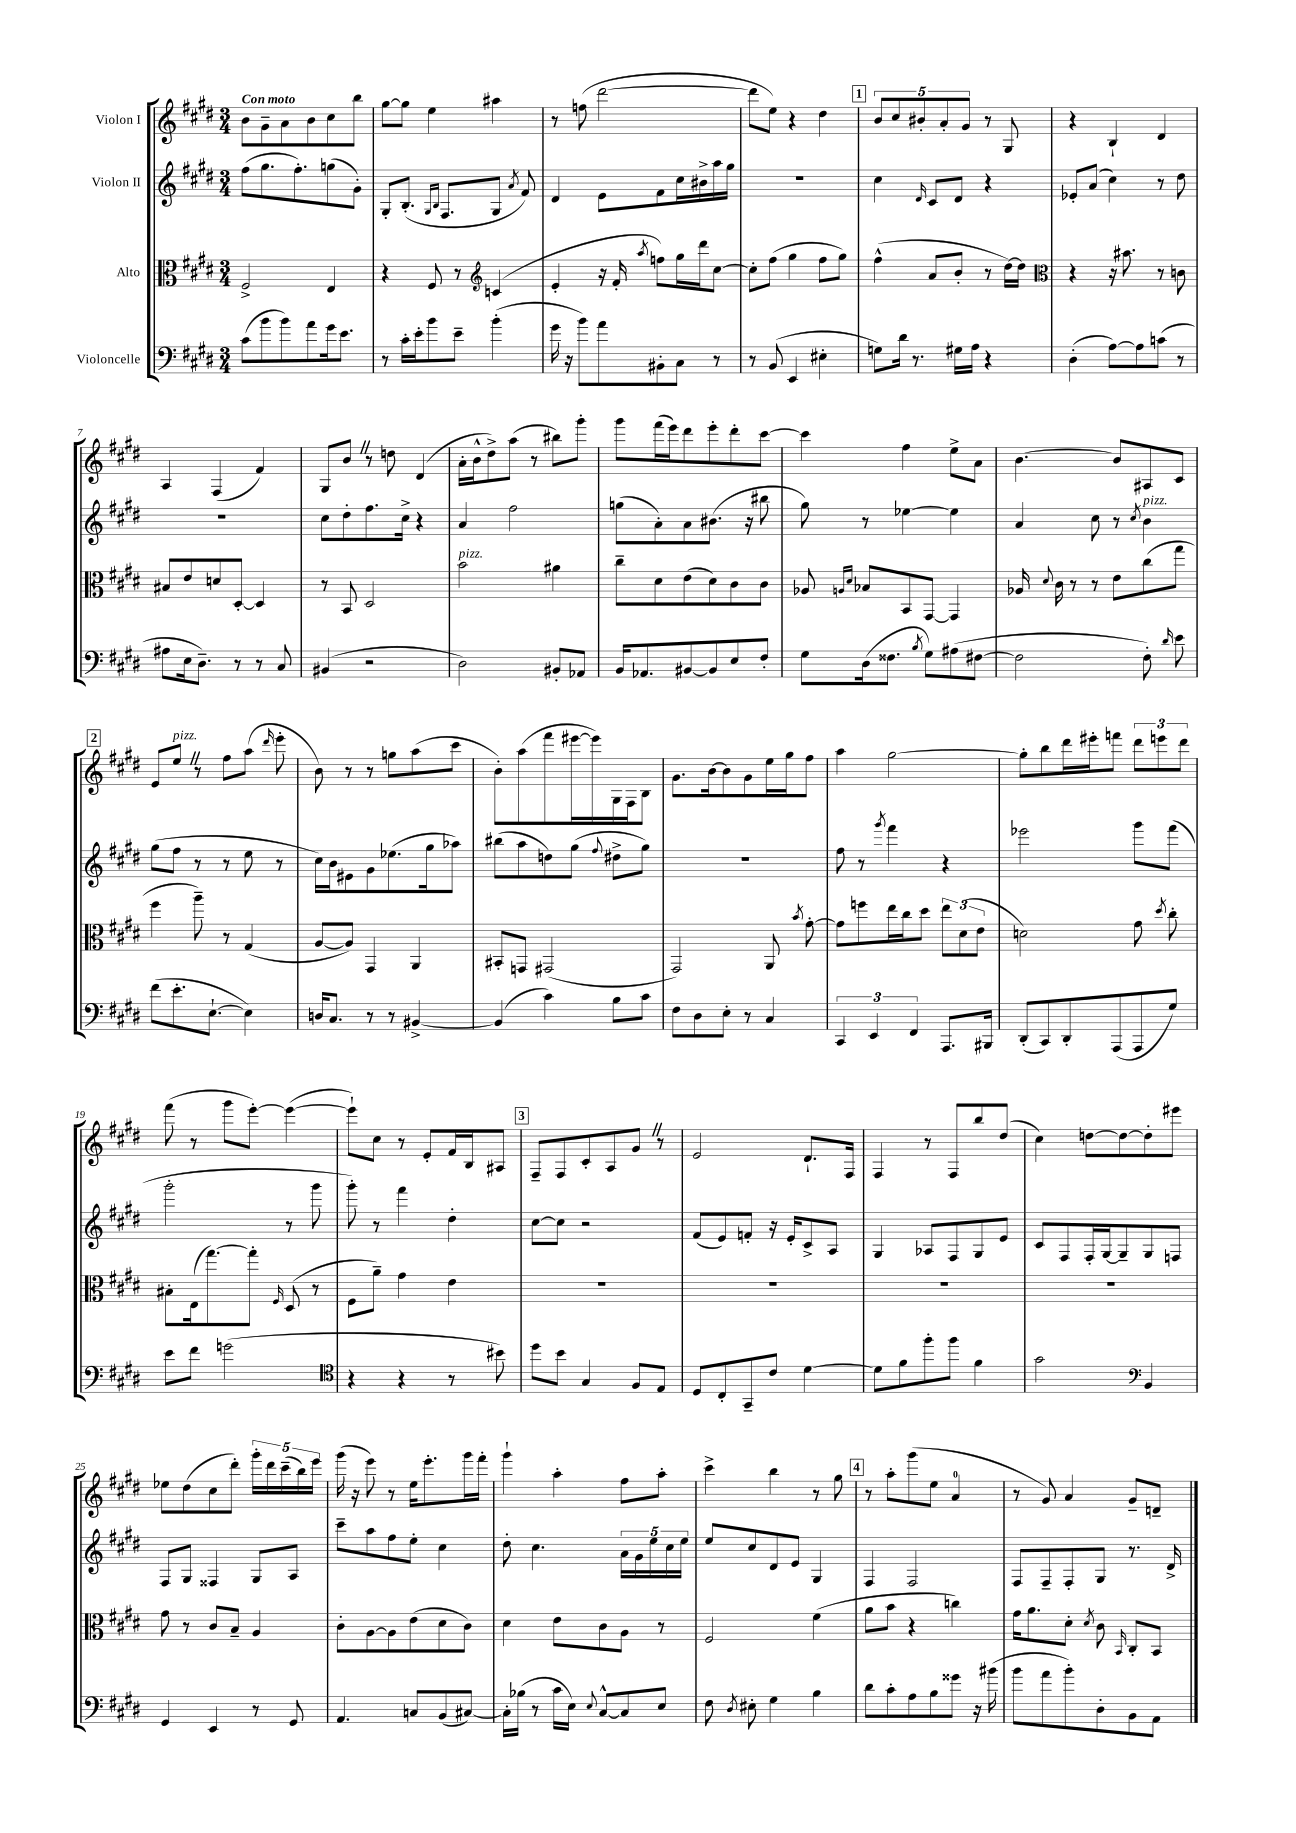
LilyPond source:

<<
\new StaffGroup <<
\new Staff = "s0" \with { instrumentName = "Violon I" } {
    \clef treble \key e \major \numericTimeSignature \time 3/4 \tempo "Con moto"
    \autoBeamOff b'8[ gis'8-- a'8 b'8 cis''8 b''8] |
    gis''8[~ gis''8] e''4 ais''4 |
    r8 f''8( dis'''2~ |
    dis'''8[ e''8]) r4 dis''4 |
    \mark \markup { \box "1" } \tuplet 5/4 { b'8[ cis''8 bis'8-. a'8-. gis'8] } r8 gis8 |
    r4 b4-! dis'4 |
    a4 fis4( fis'4) |
    gis8[ b'8] \once \override BreathingSign.text = \markup { \musicglyph "scripts.caesura.straight" } \breathe r8 d''8 dis'4( |
    a'16[-. b'16-^ dis''8->) a''8]( r8 bis''8[) gis'''8]-. |
    gis'''8[ fis'''16( e'''16) dis'''8 e'''8-. dis'''8-. cis'''8]~ |
    cis'''4 fis''4 e''8[-> a'8] |
    b'4.~ b'8[ ais8 cis'8] |
    \mark \markup { \box "2" } e'8[ e''8]^\markup { \italic "pizz." } \once \override BreathingSign.text = \markup { \musicglyph "scripts.caesura.straight" } \breathe r8 fis''8[ a''8]( \grace { dis'''16 } e'''8-. |
    b'8) r8 r8 g''8[ a''8( cis'''8] |
    b'8[-.) a''8( fis'''8 eis'''16~ eis'''16) gis16 fis16 b8] |
    gis'8.[ b'16~ b'8 gis'8 e''16 gis''16 fis''8] |
    a''4 gis''2~ |
    gis''8[-. b''8 dis'''16 eis'''16-. f'''8] \tuplet 3/2 { dis'''8[ e'''8 dis'''8] } |
    fis'''8( r8 gis'''8[ e'''8]~-.) e'''4~( |
    e'''8[-!) cis''8] r8 e'8[-. fis'16 b16 ais8] |
    \mark \markup { \box "3" } fis8[-- fis8 cis'8-. a8 gis'8] \once \override BreathingSign.text = \markup { \musicglyph "scripts.caesura.straight" } \breathe r8 |
    e'2 dis'8.[-! fis16] |
    fis4 r8 fis8[ b''8 dis''8]( |
    cis''4) d''8[~ d''8~ d''8-. eis'''8] |
    ees''8[ dis''8( cis''8 dis'''8]-.) \tuplet 5/4 { gis'''16[-. dis'''16 cis'''16--( b''16) e'''16] } |
    gis'''16( r16 e'''8) r8 e''16[ e'''8.-. gis'''16 fis'''16]-. |
    gis'''4-! a''4-. fis''8[ a''8]-. |
    cis'''4-> b''4 r8 gis''8 |
    \mark \markup { \box "4" } r8 a''8[-. gis'''8( e''8] a'4-0 |
    r8 gis'8) a'4 gis'8[-- d'8]-- \bar "|." |
}
\new Staff = "s1" \with { instrumentName = "Violon II" } {
    \clef treble \key e \major \numericTimeSignature \time 3/4
    \autoBeamOff fis''8[( gis''8. fis''8.-.) g''8( gis'8]-.) |
    gis8[-. b8.]-.( \grace { gis16[ b16] } fis8.[ gis8] \acciaccatura { a'8 } fis'8) |
    dis'4 e'8[ fis'8 cis''16 bis'16-> a''16 gis''16] |
    R2. |
    \mark \markup { \box "1" } cis''4 \grace { dis'16 } cis'8[ dis'8] r4 |
    ees'8[-. a'8]( cis''4) r8 dis''8 |
    R2. |
    cis''8[ dis''8-. fis''8. cis''16]-> r4 |
    a'4 fis''2 |
    g''8[( a'8-.) a'8 bis'8.]( r16 bis''8 |
    gis''8) r8 ees''4~ ees''4 |
    a'4 cis''8 r8 \acciaccatura { cis''8 } b'4^\markup { \italic "pizz." } |
    \mark \markup { \box "2" } gis''8[( fis''8] r8 r8 e''8 r8 |
    cis''16[) b'16 eis'8 gis'8 ees''8.( gis''16 aes''8]) |
    bis''8[( a''8 d''8) gis''8]( \appoggiatura { fis''8 } dis''8[-> gis''8]) |
    R2. |
    fis''8 r8 \acciaccatura { gis'''8 } fis'''4 r4 |
    ees'''2 gis'''8[ fis'''8]( |
    gis'''2-. r8 gis'''8 |
    gis'''8-.) r8 fis'''4 dis''4-. |
    \mark \markup { \box "3" } cis''8[~ cis''8] r2 |
    fis'8[( e'8) f'8]-. r16 e'16[-. cis'8-> a8] |
    gis4 aes8[ fis8 gis8 e'8] |
    cis'8[ fis8 fis16-. gis16~ gis8-- gis8 f8] |
    fis8[ gis8] fisis4 gis8[ a8] |
    cis'''8[-- a''8 fis''8 e''8]-. cis''4 |
    dis''8-. cis''4. \tuplet 5/4 { a'16[ gis'16 e''16 cis''16 e''16] } |
    e''8[ cis''8 dis'8 e'8] gis4 |
    \mark \markup { \box "4" } fis4 fis2 |
    fis8[ fis8-- fis8-. gis8] r8. dis'16-> \bar "|." |
}
\new Staff = "s2" \with { instrumentName = "Alto" } {
    \clef alto \key e \major \numericTimeSignature \time 3/4
    \autoBeamOff fis2-> e4 |
    r4 fis8 r8 \clef treble c'4( |
    e'4-. r16 fis'16-. \acciaccatura { a''8 } f''8[) gis''16 dis'''16 cis''8]~ |
    cis''8[-. fis''8]( gis''4 fis''8[ gis''8]) |
    \mark \markup { \box "1" } fis''4-^( a'8[ b'8]-. r8 dis''16[~) dis''16] |
    \clef alto r4 r16 bis'8. r8 c'8 |
    bis8[ e'8 d'8 dis8]~-. dis4 |
    r8 b,8 dis2 |
    b'2^\markup { \italic "pizz." } ais'4 |
    cis''8[-- dis'8 e'8( dis'8) cis'8 cis'8] |
    aes8 \grace { a16[ dis'16] } bes8[ b,8 gis,8]~ gis,4 |
    aes16 \appoggiatura { dis'8 } cis'16 r8 r8 e'8[ cis''8( gis''8] |
    \mark \markup { \box "2" } fis''4 a''8--) r8 gis4( |
    a8[~ a8]) gis,4 a,4 |
    bis,8[-. g,8] gis,2( |
    gis,2) a,8 \acciaccatura { b'8 } gis'8~-. |
    gis'8[ f''8 e''16 cis''16 dis''8] \tuplet 3/2 { e''8[ dis'8( e'8] } |
    d'2) gis'8 \acciaccatura { dis''8 } cis''8-. |
    bis8[-. e16( gis''8.~) gis''8]-. \grace { fis16 } dis8( r8 |
    fis8[ a'8]--) gis'4 e'4 |
    \mark \markup { \box "3" } R2. |
    R2. |
    R2. |
    R2. |
    gis'8 r8 cis'8[ b8]-- a4 |
    cis'8[-. a8~ a8 e'8( dis'8 cis'8]) |
    dis'4 e'8[ cis'8 a8] r8 |
    fis2 fis'4( |
    \mark \markup { \box "4" } a'8[ b'8] r4 c''4) |
    gis'16[ a'8. dis'8]-. \acciaccatura { dis'8 } cis'8 \grace { b,16 } cis8[-. b,8] \bar "|." |
}
\new Staff = "s3" \with { instrumentName = "Violoncelle" } {
    \clef bass \key e \major \numericTimeSignature \time 3/4
    \autoBeamOff cis'8[( b'8 b'8) a'8 gis'16 e'8.] |
    r8 cis'16[-. e'16-. b'8 e'8]-- b'4-.( |
    gis'16 r16 b'8[) a'8 bis,8-. cis8] r8 |
    r8 b,8( e,4 eis4-. |
    \mark \markup { \box "1" } g8[) dis'16] r8. gis16[ a16] r4 |
    dis4-.( a8[~) a8 c'8]( r8 |
    ais8[ e16 dis8.]--) r8 r8 cis8 |
    bis,4( r2 |
    dis2) bis,8[-. aes,8] |
    b,16[ aes,8. bis,8~ bis,8 e8 fis8]-. |
    gis8[ dis16( fisis8.] \acciaccatura { b8 } gis8[) ais8( fis8]~ |
    fis2 fis8-.) \grace { dis'16 } e'8 |
    \mark \markup { \box "2" } fis'8[( e'8.-. e8.]~-! e4) |
    d16[ cis8.] r8 r8 bis,4~-> |
    bis,4( cis'4) b8[ cis'8] |
    fis8[ dis8 e8]-. r8 cis4 |
    \tuplet 3/2 { cis,4 e,4 fis,4 } a,,8.[ bis,,16] |
    dis,8[-.( cis,8) dis,8-. a,,8( a,,8 gis8]) |
    e'8[ fis'8] g'2( |
    \clef tenor r4 r4 r8 bis'8) |
    \mark \markup { \box "3" } dis''8[ b'8] gis4 fis8[ e8] |
    dis8[ cis8-. gis,8-- cis'8] dis'4~ |
    dis'8[ fis'8 fis''8-. fis''8] fis'4 |
    gis'2 \clef bass b,4 |
    gis,4 e,4 r8 gis,8 |
    a,4. c8[ b,8( cis8]~) |
    cis16[-. bes16]( r8 cis'16[ e16]) \appoggiatura { e8 } cis8[~-^ cis8 e8] |
    fis8 \acciaccatura { dis8 } eis8-. gis4 b4 |
    \mark \markup { \box "4" } dis'8[ cis'8-. a8 b8 gisis'8] r16 bis'16( |
    b'8[ a'8 b'8-.) dis8-. b,8 a,8] \bar "|." |
}
>>
>>
